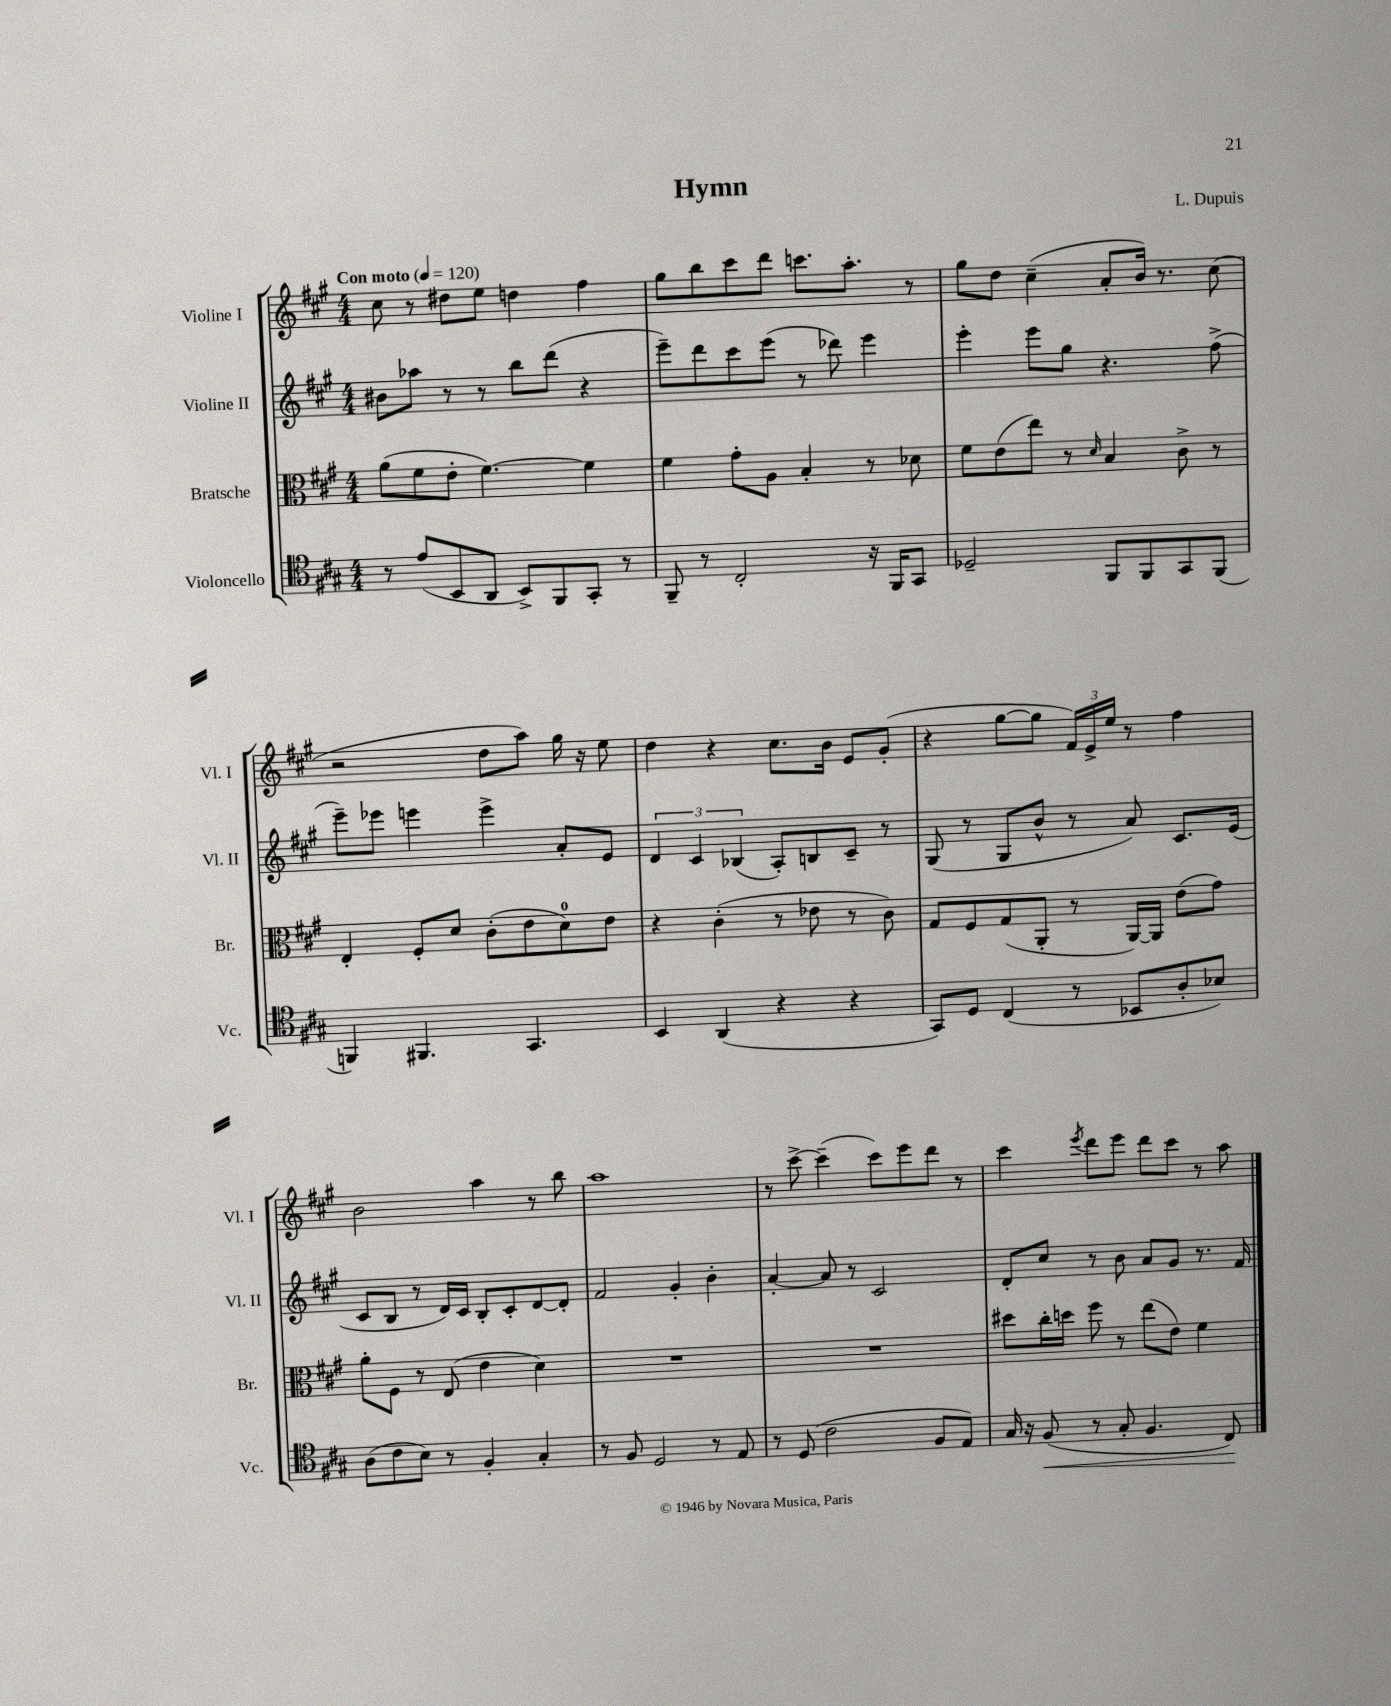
\header { title = "Hymn" composer = "L. Dupuis" }
<<
\new StaffGroup <<
\new Staff = "s0" \with { instrumentName = "Violine I" shortInstrumentName = "Vl. I" } {
    \clef treble \key a \major \numericTimeSignature \time 4/4 \tempo "Con moto" 4 = 120
    cis''8 r8 dis''8 e''8 d''4 fis''4 |
    gis''8 b''8 cis'''8 d'''8 c'''8. a''8.-. r8 |
    gis''8 d''8 cis''4--( a'8-. b'16) r8. cis''8( |
    r2 d''8 a''8) gis''16 r16 e''8 |
    d''4 r4 cis''8. b'16 e'8 gis'8-.( |
    r4 gis''8~ gis''8 \tuplet 3/2 { fis'16) e'16-> e''16 } r8 fis''4 |
    b'2 a''4 r8 b''8 |
    a''1 |
    r8 cis'''8~-> cis'''4--( cis'''8) e'''8 d'''8 r8 |
    cis'''4 \acciaccatura { e'''8 } d'''8 e'''8 d'''8 cis'''8 r8 a''8 \bar "|." |
}
\new Staff = "s1" \with { instrumentName = "Violine II" shortInstrumentName = "Vl. II" } {
    \clef treble \key a \major \numericTimeSignature \time 4/4
    bis'8 aes''8 r8 r8 b''8 d'''8( r4 |
    e'''8--) d'''8 cis'''8 e'''8( r8 des'''8) e'''4 |
    e'''4-. e'''8 gis''8 r4. fis''8->( |
    e'''8--) ees'''8 e'''4 e'''4-> a'8-. e'8 |
    \tuplet 3/2 { d'4 cis'4 bes4( } a8-.) b8 cis'8-- r8 |
    gis8( r8 gis8 b'8-^ r8 a'8) cis'8. e'16( |
    cis'8 b8 r8 d'16) cis'16 b8-. cis'8-. d'8~ d'8-. |
    fis'2 gis'4-. b'4-. |
    a'4~-. a'8 r8 cis'2 |
    d'8-. cis''8 r8 b'8 a'8 gis'8 r8. fis'16 \bar "|." |
}
\new Staff = "s2" \with { instrumentName = "Bratsche" shortInstrumentName = "Br." } {
    \clef alto \key a \major \numericTimeSignature \time 4/4
    a'8( fis'8 e'8-. fis'4.~) fis'4 |
    fis'4 gis'8-. a8 b4-. r8 des'8 |
    fis'8 e'8( e''8) r8 \grace { d'16 } b4 cis'8-> r8 |
    e4-. fis8-. d'8 cis'8-.( e'8 d'8-0) e'8 |
    r4 cis'4-.( r8 ees'8 r8 cis'8) |
    gis8 fis8 gis8( a,8-. r8 a,16~) a,16 e'8( gis'8) |
    a'8-. fis8 r8 e8( e'4 d'4) |
    R1 |
    R1 |
    dis''8 cis''16-. d''16 fis''8 r8 e''8( e'8) fis'4 \bar "|." |
}
\new Staff = "s3" \with { instrumentName = "Violoncello" shortInstrumentName = "Vc." } {
    \clef tenor \key a \major \numericTimeSignature \time 4/4
    r8 e'8( b,8 a,8 b,8->) fis,8 gis,8-. r8 |
    fis,8-- r8 cis2-. r16 fis,16 gis,8 |
    des2-- fis,8 fis,8 gis,8 fis,8( |
    f,4) fis,4. gis,4. |
    b,4 a,4( r4 r4 |
    gis,8) d8 cis4( r8 bes,8 a8-. bes8) |
    a8( cis'8 b8) r8 fis4-. gis4-. |
    r8 fis8 d2 r8 e8 |
    r8 d8( cis'2 fis8 e8) |
    gis16 r16 fis8\<( r8 gis8-. fis4. cis8\!) \bar "|." |
}
>>
>>
\layout { \context { \Score \remove "Bar_number_engraver" } }
